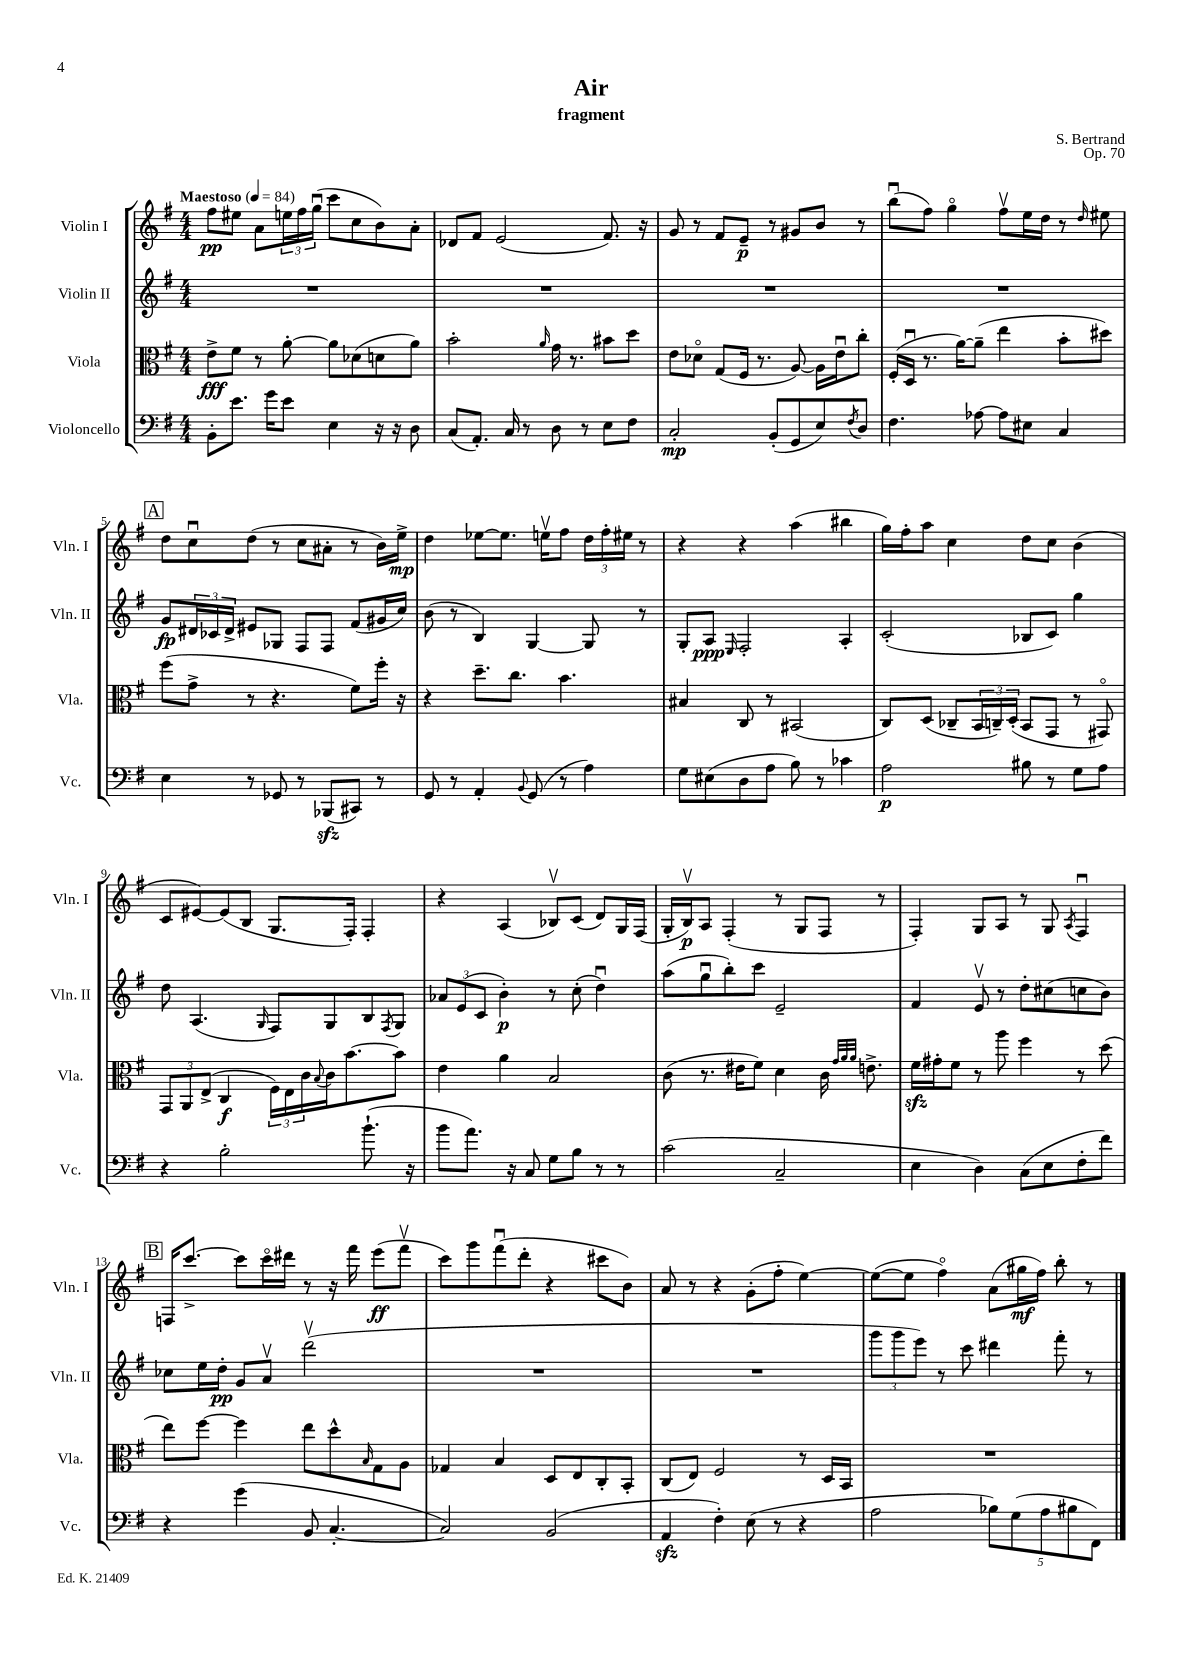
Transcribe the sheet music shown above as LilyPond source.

\header { title = "Air" composer = "S. Bertrand" subtitle = "fragment" opus = "Op. 70" }
<<
\new StaffGroup <<
\new Staff = "s0" \with { instrumentName = "Violin I" shortInstrumentName = "Vln. I" } {
    \clef treble \key g \major \numericTimeSignature \time 4/4 \tempo "Maestoso" 4 = 84
    fis''8\pp eis''8 a'8 \tuplet 3/2 { e''16 fis''16 g''16\downbow( } c'''8 c''8 b'8) a'8-. |
    des'8 fis'8 e'2( fis'8.) r16 |
    g'8 r8 fis'8 e'8--\p r8 gis'8 b'8 r8 |
    b''8\downbow( fis''8) g''4\flageolet fis''8\upbow e''16 d''16 r8 \grace { d''16 } eis''8 |
    \mark \markup { \box "A" } d''8 c''8\downbow d''8( r8 c''8 ais'8-. r8 b'16) e''16->\mp |
    d''4 ees''8~ ees''8. e''16\upbow fis''8 \tuplet 3/2 { d''16 fis''16-. eis''16 } r8 |
    r4 r4 a''4( bis''4 |
    g''16) fis''16-. a''8 c''4 d''8 c''8 b'4( |
    c'8 eis'8~) eis'8( b8 g8. fis16-.) fis4-. |
    r4 a4( bes8\upbow) c'8( d'8) g16 fis16( |
    g16-. b16\upbow\p) a8 fis4-.( r8 g8 fis8 r8 |
    fis4-.) g8 a8 r8 g8 \acciaccatura { a8 } fis4\downbow |
    \mark \markup { \box "B" } f16 c'''8.~-> c'''8 c'''16\flageolet dis'''16 r8 r16 fis'''16 e'''8\ff( fis'''8\upbow |
    c'''8) g'''8 fis'''8\downbow( d'''8-. r4 cis'''8 b'8) |
    a'8 r8 r4 g'8-.( fis''8-. e''4~) |
    e''8~( e''8 fis''4\flageolet) a'8( gis''16\mf fis''16) b''8-. r8 \bar "|." |
}
\new Staff = "s1" \with { instrumentName = "Violin II" shortInstrumentName = "Vln. II" } {
    \clef treble \key g \major \numericTimeSignature \time 4/4
    R1 |
    R1 |
    R1 |
    R1 |
    \mark \markup { \box "A" } g'8\fp \tuplet 3/2 { dis'16 ces'16 dis'16-> } eis'8 ges8 fis8 fis8 fis'8( gis'16 c''16) |
    b'8( r8 b4) g4~ g8 r8 |
    g8-. a8\ppp \grace { e16 } fis2-. a4-. |
    c'2-.( bes8 c'8) g''4 |
    d''8 a4.( \grace { g16 } fis8) g8 b8 \acciaccatura { fis8 } g8 |
    \tuplet 3/2 { aes'8 e'8( c'8 } b'4-.\p) r8 c''8-.( d''4\downbow) |
    a''8( g''8\downbow b''8-.) c'''8 e'2-- |
    fis'4 e'8\upbow r8 d''8-. cis''8( c''8 b'8) |
    \mark \markup { \box "B" } ces''8 e''16 d''16-.\pp g'8 a'8\upbow d'''2\upbow( |
    R1 |
    R1 |
    \tuplet 3/2 { g'''8 g'''8 e'''8) } r8 c'''8 dis'''4 fis'''8-. r8 \bar "|." |
}
\new Staff = "s2" \with { instrumentName = "Viola" shortInstrumentName = "Vla." } {
    \clef alto \key g \major \numericTimeSignature \time 4/4
    e'8->\fff fis'8 r8 a'8~-. a'8 des'8( d'8 a'8) |
    b'2-. \grace { a'16 } g'16 r8. bis'8 d''8 |
    e'8 des'8\flageolet g8( fis16 r8. a8~) a16 e'16\downbow c''8-. |
    fis16-.( d16\downbow r8. a'16~) a'8--( e''4 b'8-. dis''8) |
    \mark \markup { \box "A" } fis''8( g'8-> r8 r4. fis'8) fis''16-. r16 |
    r4 d''8.-- c''8. b'4. |
    bis4 c8 r8 bis,2( |
    c8) d8( ces8-- \tuplet 3/2 { b,16 c16--) d16-.( } b,8 g,8 r8 gis,8\flageolet) |
    \tuplet 3/2 { g,8 a,8 e8->( } c4\f \tuplet 3/2 { fis16) e16 c'16 } \appoggiatura { b8 } c'16 b'8.~ b'8 |
    e'4 a'4 b2 |
    c'8( r8. eis'16 fis'8) d'4 c'16 \grace { g'32 a'32 a'32 } e'8.-> |
    fis'16\sfz gis'16-. fis'8 r8 a''8 fis''4 r8 d''8( |
    \mark \markup { \box "B" } e''8) fis''8~ fis''4 e''8 d''8-^ \grace { b16 } g8 a8 |
    ges4 b4 d8 e8 c8-. b,8-. |
    c8( e8) fis2 r8 d16 b,16 |
    R1 \bar "|." |
}
\new Staff = "s3" \with { instrumentName = "Violoncello" shortInstrumentName = "Vc." } {
    \clef bass \key g \major \numericTimeSignature \time 4/4
    b,8-. e'8. g'16 e'8 e4 r16 r16 d8 |
    c8( a,8.-.) c16 r8 d8 r8 e8 fis8 |
    c2-.\mp b,8-.( g,8 e8) \acciaccatura { fis8 } d8 |
    fis4. aes8~ aes8 eis8 c4 |
    \mark \markup { \box "A" } e4 r8 ges,8 r8 bes,,8\sfz( cis,8) r8 |
    g,8 r8 a,4-. \appoggiatura { b,8 } g,8( r8 a4) |
    g8 eis8( d8 a8 b8) r8 ces'4 |
    a2\p bis8 r8 g8 a8 |
    r4 b2-. b'8.-!( r16 |
    b'8 a'8.) r16 c8 g8 b8 r8 r8 |
    c'2( c2-- |
    e4 d4) c8( e8 fis8-. fis'8) |
    \mark \markup { \box "B" } r4 g'4( b,8 c4.~-. |
    c2) b,2( |
    a,4\sfz fis4-.) e8( r8 r4 |
    a2 \tuplet 5/4 { bes8) g8( a8 bis8 fis,8) } \bar "|." |
}
>>
>>
